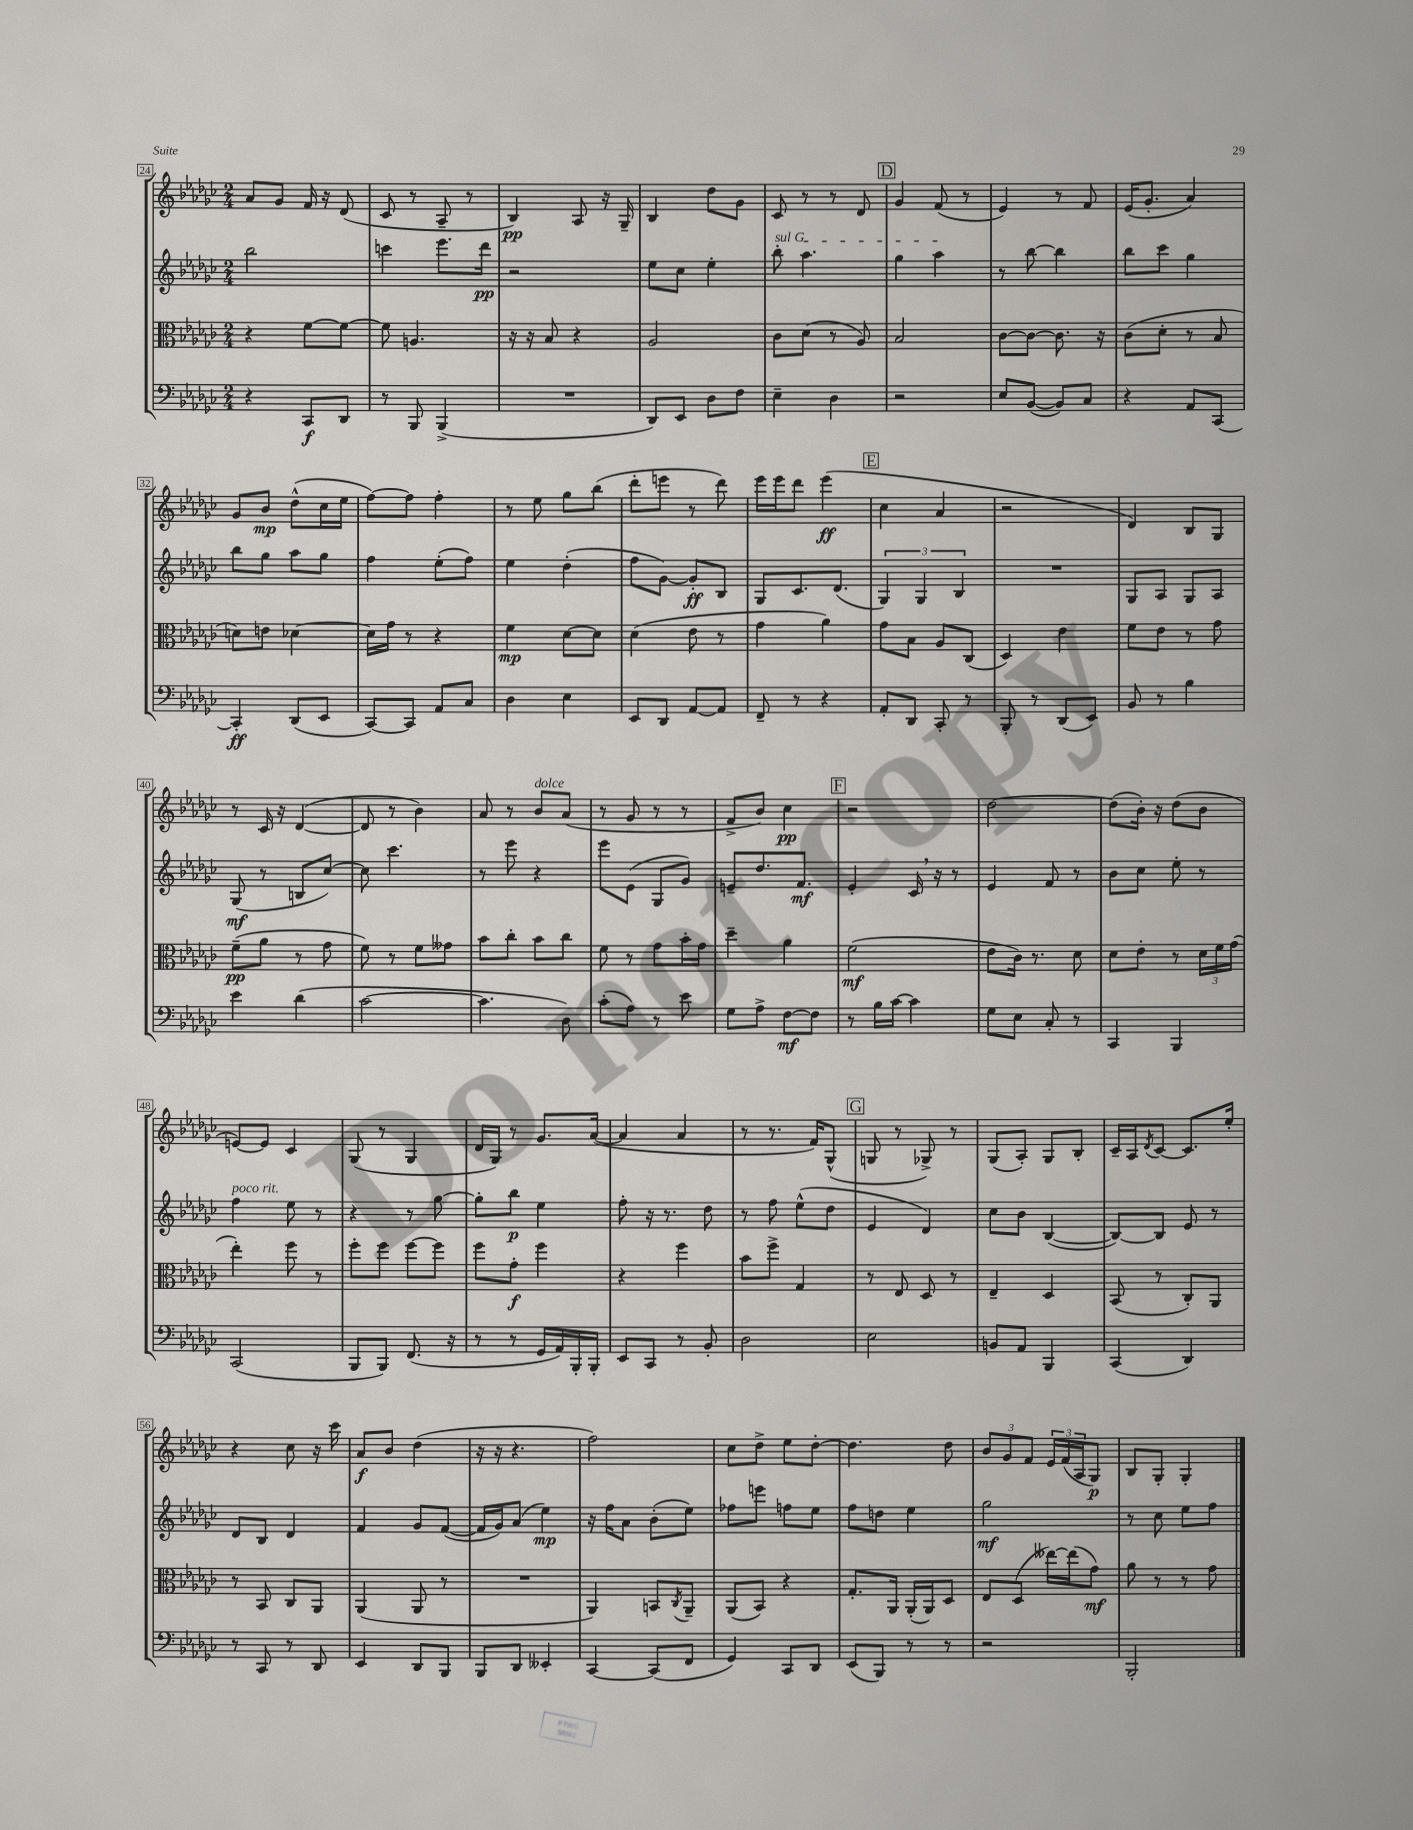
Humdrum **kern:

**kern	**dynam	**kern	**dynam	**kern	**dynam	**kern	**dynam
*part4	*part4	*part3	*part3	*part2	*part2	*part1	*part1
*staff4	*staff4	*staff3	*staff3	*staff2	*staff2	*staff1	*staff1
*clefF4	*	*clefC3	*	*clefG2	*	*clefG2	*
*k[b-e-a-d-g-c-]	*	*k[b-e-a-d-g-c-]	*	*k[b-e-a-d-g-c-]	*	*k[b-e-a-d-g-c-]	*
*M2/4	*	*M2/4	*	*M2/4	*	*M2/4	*
=24	=24	=24	=24	=24	=24	=24	=24
4r	.	4r	.	2bb-\	.	8a-/L	.
.	.	.	.	.	.	8g-/J	.
8CC-/L	f	[8f\L	.	.	.	16f/	.
.	.	.	.	.	.	16r	.
8DD-/J	.	8f\J_	.	.	.	(8d-/	.
=25	=25	=25	=25	=25	=25	=25	=25
8r	.	8f\]	.	4cccn\	.	8c-/	.
8BBB-/	.	4.An/	.	.	.	8r	.
(4BBB-^/	.	.	.	8.eee-\L	.	8A-~/	.
.	.	.	.	.	.	8r	.
.	.	.	.	16ddd-\Jk	pp	.	.
=26	=26	=26	=26	=26	=26	=26	=26
2r	.	16r	.	2r	.	4B-/)	pp
.	.	16r	.	.	.	.	.
.	.	8B-/	.	.	.	.	.
.	.	4r	.	.	.	8A-/	.
.	.	.	.	.	.	16r	.
.	.	.	.	.	.	16G-~/	.
=27	=27	=27	=27	=27	=27	=27	=27
8DD-/L)	.	2A-/	.	8ee-\L	.	4B-/	.
8EE-/J	.	.	.	8cc-\J	.	.	.
8D-\L	.	.	.	4ee-'\	.	8dd-\L	.
8F\J	.	.	.	.	.	8g-\J	.
=28	=28	=28	=28	=28	=28	=28	=28
!	!	!	!	!LO:TX:a:i:t=sul G	!	!	!
4E-~\	.	8c-\L	.	8bb-'\	.	8c-/	.
.	.	(8d-\J	.	4.aa-\	.	8r	.
4D-\	.	8r	.	.	.	8r	.
.	.	8A-/)	.	.	.	8d-/	.
!!LO:REH:place=s1:t=D
=29	=29	=29	=29	=29	=29	=29	=29
2r	.	2B-/	.	4gg-\	.	4g-/	.
.	.	.	.	4aa-\	.	(8f/	.
.	.	.	.	.	.	8r	.
=30	=30	=30	=30	=30	=30	=30	=30
8E-/L	.	[8c-\L	.	8r	.	4e-/)	.
([8BB-/J	.	8c-\J_	.	[8bb-\	.	.	.
8BB-/L])	.	8.c-\]	.	4bb-\]	.	8r	.
8C-/J	.	.	.	.	.	8f/	.
.	.	16r	.	.	.	.	.
=31	=31	=31	=31	=31	=31	=31	=31
4r	.	(8c-\L	.	8bb-\L	.	(16e-/KL	.
.	.	.	.	.	.	8.g-'/J	.
.	.	8d-'\J	.	8ccc-\J	.	.	.
8AA-/L	.	8r	.	4gg-\	.	4a-/)	.
[8CC-/J	.	8B-/	.	.	.	.	.
!!LO:LB:g=z
=32	=32	=32	=32	=32	=32	=32	=32
4CC-'/]	ff	8dn\L)	.	8bb-\L	.	8g-/L	.
.	.	8en\J	.	8gg-\J	.	8b-/J	mp
(8DD-/L	.	[4d-X\	.	8aa-\L	.	(8dd-^^\L	.
8EE-/J	.	.	.	8gg-\J	.	16cc-\L	.
.	.	.	.	.	.	16ee-\JJ	.
=33	=33	=33	=33	=33	=33	=33	=33
[8CC-/L)	.	16d-\LL]	.	4ff\	.	[8ff\L)	.
.	.	16g-\JJ	.	.	.	.	.
8CC-/J]	.	8r	.	.	.	8ff\J]	.
8AA-/L	.	4r	.	(8ee-'\L	.	4ff'\	.
8C-/J	.	.	.	8ff\J)	.	.	.
=34	=34	=34	=34	=34	=34	=34	=34
4D-\	.	4f\	mp	4ee-\	.	8r	.
.	.	.	.	.	.	8ee-\	.
4E-\	.	[8d-\L	.	(4dd-'\	.	8gg-\L	.
.	.	8d-\J]	.	.	.	(8bb-\J	.
=35	=35	=35	=35	=35	=35	=35	=35
8EE-/L	.	(4d-\	.	8ff\L	.	8ddd-'\L	.
8DD-/J	.	.	.	[8g-\J)	.	8eeen\J	.
[8AA-/L	.	8e-\	.	8g-'/L]	ff	8r	.
8AA-/J]	.	8r	.	8B-/J	.	8ddd-\)	.
=36	=36	=36	=36	=36	=36	=36	=36
8FF~/	.	4g-\	.	8G-/L	.	16eee-\LL	.
.	.	.	.	.	.	16eee-\J	.
8r	.	.	.	8.c-/	.	8ddd-\J	.
4r	.	4a-\)	.	.	.	(4eee-\	ff
.	.	.	.	(8.d-/J	.	.	.
!!LO:REH:place=s1:t=E
=37	=37	=37	=37	=37	=37	=37	=37
8AA-'/L	.	8g-\L	.	6G-/)	.	4cc-\	.
8DD-/J	.	8B-\J	.	.	.	.	.
.	.	.	.	6G-/	.	.	.
8CC-'/	.	8A-/L	.	.	.	4a-/	.
.	.	.	.	6B-/	.	.	.
8r	.	(8C-/J	.	.	.	.	.
=38	=38	=38	=38	=38	=38	=38	=38
8BBB-'/	.	4D-/)	.	2r	.	2r	.
8r	.	.	.	.	.	.	.
(8DD-/L	.	4e-\	.	.	.	.	.
8EE-/J)	.	.	.	.	.	.	.
=39	=39	=39	=39	=39	=39	=39	=39
8BB-/	.	8f\L	.	8G-/L	.	4d-/)	.
8r	.	8e-\J	.	8A-/J	.	.	.
4B-\	.	8r	.	8G-/L	.	8B-/L	.
.	.	8g-\	.	8A-/J	.	8G-/J	.
!!LO:LB:g=z
=40	=40	=40	=40	=40	=40	=40	=40
4e-\	.	(8f~\L	pp	(8G-/	mf	8r	.
.	.	8a-\J	.	8r	.	16c-/	.
.	.	.	.	.	.	16r	.
(4d-\	.	8r	.	8Bn/L	.	([4d-/	.
.	.	8g-\	.	[8cc-/J)	.	.	.
=41	=41	=41	=41	=41	=41	=41	=41
[2c-\	.	8f\)	.	8cc-\]	.	8d-/]	.
.	.	8r	.	4.ccc-\	.	8r	.
.	.	8f\L	.	.	.	4b-\)	.
.	.	8g--X\J	.	.	.	.	.
=42	=42	=42	=42	=42	=42	=42	=42
4.c-\]	.	8b-\L	.	8r	.	8a-/	.
.	.	8cc-'\J	.	8eee-\	.	8r	.
!	!	!	!	!	!	!LO:TX:a:i:t=dolce	!
.	.	8b-\L	.	4r	.	8b-/L	.
8D-\)	.	8cc-\J	.	.	.	(8a-/J	.
=43	=43	=43	=43	=43	=43	=43	=43
(8c-'\L	.	8f\	.	8eee-\L	.	8r	.
8A-\J)	.	8r	.	(8e-\J	.	8g-/	.
8r	.	8g-\L	.	8G-/L	.	8r	.
8e-\	.	16b-'\L	.	8g-/J)	.	8r	.
.	.	16g-\JJ	.	.	.	.	.
=44	=44	=44	=44	=44	=44	=44	=44
8G-\L	.	4dd-~\	.	8en~/L	.	8f^/L	.
8A-^\J	.	.	.	8.dd-/	.	8b-/J)	.
[8F\L	mf	4a-\	.	.	.	4cc-\	pp
.	.	.	.	8.f/J	mf	.	.
8F\J]	.	.	.	.	.	.	.
!!LO:REH:place=s1:t=F
=45	=45	=45	=45	=45	=45	=45	=45
8r	.	(2f\	mf	4e-'/	.	2r	.
16B-\LL	.	.	.	.	.	.	.
[16c-\JJ	.	.	.	.	.	.	.
4c-\]	.	.	.	16c-,/	.	.	.
.	.	.	.	16r	.	.	.
.	.	.	.	8r	.	.	.
=46	=46	=46	=46	=46	=46	=46	=46
8G-\L	.	8e-\L	.	4e-/	.	[2dd-\	.
8E-\J	.	16c-\Jk)	.	.	.	.	.
.	.	8.r	.	.	.	.	.
8C-'/	.	.	.	8f/	.	.	.
8r	.	8d-\	.	8r	.	.	.
=47	=47	=47	=47	=47	=47	=47	=47
4CC-/	.	8d-\L	.	8b-\L	.	(8dd-\L]	.
.	.	8e-'\J	.	8cc-\J	.	16b-'\Jk)	.
.	.	.	.	.	.	16r	.
4BBB-/	.	8r	.	8ee-'\	.	(8dd-\L	.
.	.	24d-\LL	.	8r	.	8b-\J	.
.	.	24f\	.	.	.	.	.
.	.	(24g-\JJ	.	.	.	.	.
!!LO:LB:g=z
=48	=48	=48	=48	=48	=48	=48	=48
!	!	!	!	!LO:TX:a:i:t=poco rit.	!	!	!
(2CC-/	.	4ee-'\)	.	4ff\	.	[8en/L)	.
.	.	.	.	.	.	8e/J]	.
.	.	8ff\	.	8ee-\	.	4c-/	.
.	.	8r	.	8r	.	.	.
=49	=49	=49	=49	=49	=49	=49	=49
8BBB-/L	.	8ff'\L	.	4r	.	(8G-/	.
8BBB-/J)	.	8ff\J	.	.	.	8r	.
(8.FF/	.	[8ff\L	.	8r	.	4G-/	.
.	.	8ff\J]	.	[8gg-\	.	.	.
16r	.	.	.	.	.	.	.
=50	=50	=50	=50	=50	=50	=50	=50
8r	.	8ff\L	.	8gg-'\L]	.	16d-/LL	.
.	.	.	.	.	.	16G-/JJ)	.
8r	.	8g-'\J	f	8bb-\J	p	8r	.
16GG-/LL	.	4ff\	.	4ee-\	.	8.g-/L	.
16AA-/)	.	.	.	.	.	.	.
16BBB-'/	.	.	.	.	.	.	.
16BBB-'/JJ	.	.	.	.	.	([16a-/Jk	.
=51	=51	=51	=51	=51	=51	=51	=51
8EE-/L	.	4r	.	8ff'\	.	4a-/]	.
8CC-/J	.	.	.	16r	.	.	.
.	.	.	.	8.r	.	.	.
8r	.	4ff\	.	.	.	4a-/	.
8BB-'/	.	.	.	8dd-\	.	.	.
=52	=52	=52	=52	=52	=52	=52	=52
2D-\	.	8b-\L	.	8r	.	8r	.
.	.	8ff^\J	.	8ff\	.	8.r	.
.	.	4G-/	.	(8ee-^^\L	.	.	.
.	.	.	.	.	.	16f/KL)	.
.	.	.	.	8dd-\J	.	(8G-^^/J	.
!!LO:REH:place=s1:t=G
=53	=53	=53	=53	=53	=53	=53	=53
2E-\	.	8r	.	4e-/	.	8Gn/	.
.	.	8E-/	.	.	.	8r	.
.	.	8D-/	.	4d-/)	.	8G-X^/)	.
.	.	8r	.	.	.	8r	.
=54	=54	=54	=54	=54	=54	=54	=54
8BBn/L	.	4E-~/	.	8cc-\L	.	(8G-/L	.
8AA-/J	.	.	.	8b-\J	.	8A-'/J)	.
4BBB-/	.	4D-/	.	([4B-/	.	8G-/L	.
.	.	.	.	.	.	8B-'/J	.
=55	=55	=55	=55	=55	=55	=55	=55
(4CC-/	.	(8BB-/	.	8B-/L_)	.	16c-~/LL	.
.	.	.	.	.	.	16A-/J	.
.	.	.	.	.	.	8qd-/	.
.	.	8r	.	8B-/J]	.	[8c-/J	.
4DD-/)	.	8C-'/L)	.	8e-/	.	8.c-/L]	.
.	.	8AA-/J	.	8r	.	.	.
.	.	.	.	.	.	16ee-'/Jk	.
!!LO:LB:g=z
=56	=56	=56	=56	=56	=56	=56	=56
8r	.	8r	.	8d-/L	.	4r	.
8CC-/	.	8BB-/	.	8B-/J	.	.	.
8r	.	8C-/L	.	4d-/	.	8cc-\	.
8DD-/	.	8AA-/J	.	.	.	16r	.
.	.	.	.	.	.	16ccc-\	.
=57	=57	=57	=57	=57	=57	=57	=57
4EE-/	.	(4AA-/	.	4f/	.	8a-/L	f
.	.	.	.	.	.	8b-/J	.
8DD-/L	.	8AA-/	.	8g-/L	.	(4dd-\	.
8BBB-/J	.	8r	.	([8f/J	.	.	.
=58	=58	=58	=58	=58	=58	=58	=58
8BBB-/L	.	2r	.	16f/LL]	.	16r	.
.	.	.	.	16g-/J)	.	16r	.
8DD-/J	.	.	.	(8a-/J	.	4.r	.
4EE--X'/	.	.	.	4ee-\)	mp	.	.
=59	=59	=59	=59	=59	=59	=59	=59
[4CC-/	.	4AA-/)	.	16r	.	2ff\)	.
.	.	.	.	16ff\KL	.	.	.
.	.	.	.	8a-\J	.	.	.
(8CC-/L]	.	8BBn/L	.	(8b-'\L	.	.	.
.	.	8qC-/	.	.	.	.	.
8FF/J	.	8AA-~/J	.	8ee-\J)	.	.	.
=60	=60	=60	=60	=60	=60	=60	=60
4GG-/)	.	(8AA-/L	.	8ff-X\L	.	8cc-\L	.
.	.	8BB-/J)	.	8eeen\J	.	8dd-^\J	.
8CC-/L	.	4r	.	8ffn\L	.	8ee-\L	.
8DD-/J	.	.	.	8ee-\J	.	[8dd-'\J	.
=61	=61	=61	=61	=61	=61	=61	=61
(8EE-/L	.	8.G-'/L	.	8ff\L	.	4.dd-\]	.
8BBB-/J)	.	.	.	8ddn\J	.	.	.
.	.	16AA-/Jk	.	.	.	.	.
8r	.	(16AA-'/LL	.	4ee-\	.	.	.
.	.	16AA-/J)	.	.	.	.	.
8r	.	8D-/J	.	.	.	8dd-\	.
=62	=62	=62	=62	=62	=62	=62	=62
2r	.	8E-/L	.	2gg-\	mf	12b-/L	.
.	.	.	.	.	.	12g-/	.
.	.	(8D-/J	.	.	.	.	.
.	.	.	.	.	.	12f/J	.
.	.	[16ee--X\LL)	.	.	.	24e-/LL	.
.	.	.	.	.	.	(24f/	.
.	.	(16ee--\J]	.	.	.	.	.
.	.	.	.	.	.	24A-/J	.
.	.	8g-\J)	mf	.	.	8G-/J)	p
=63	=63	=63	=63	=63	=63	=63	=63
2BBB-'/	.	8a-\	.	8r	.	8B-/L	.
.	.	8r	.	8cc-\	.	8G-'/J	.
.	.	8r	.	8ee-\L	.	4G-'/	.
.	.	8g-\	.	8ff\J	.	.	.
==	==	==	==	==	==	==	==
*-	*-	*-	*-	*-	*-	*-	*-
